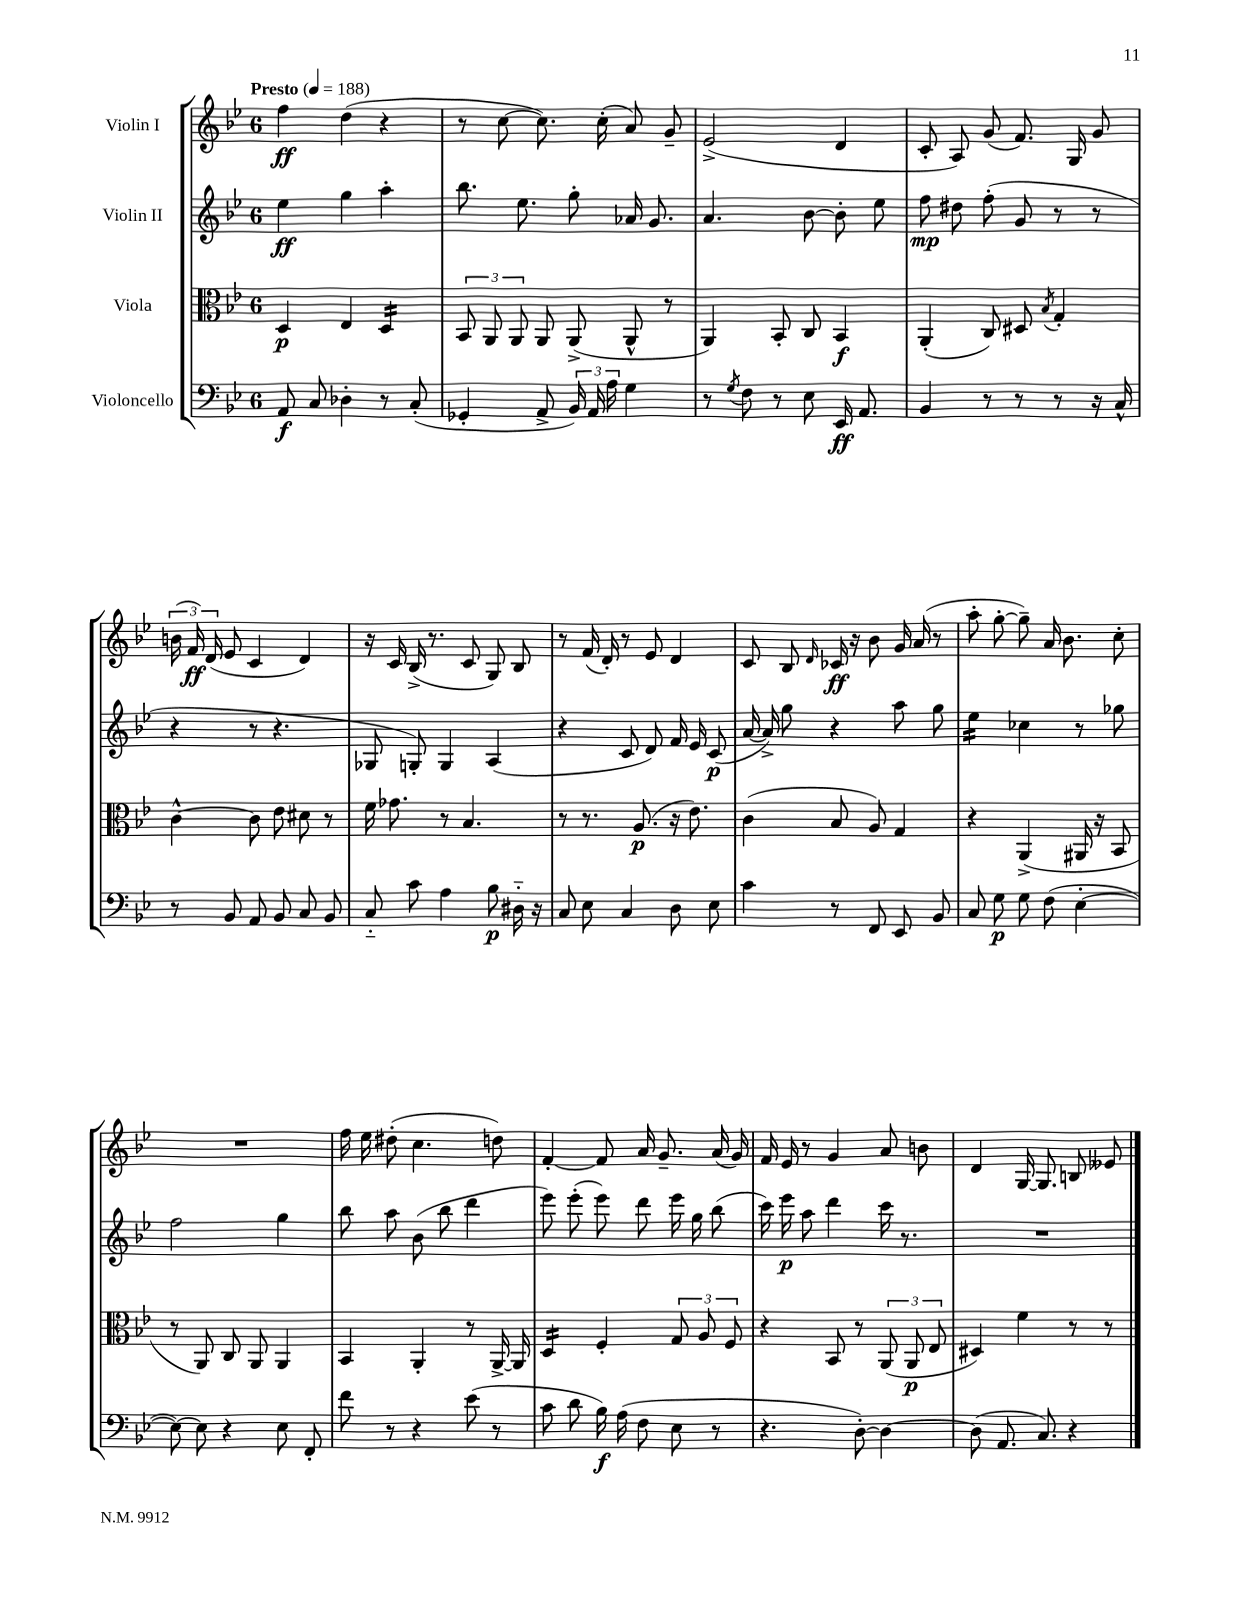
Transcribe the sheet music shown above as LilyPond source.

<<
\new StaffGroup <<
\new Staff = "s0" \with { instrumentName = "Violin I" } {
    \clef treble \key bes \major \once \override Staff.TimeSignature.style = #'single-digit \time 6/8 \tempo "Presto" 4 = 188
    \autoBeamOff f''4\ff d''4( r4 |
    r8 c''8~ c''8.) c''16-.( a'8) g'8-- |
    ees'2->( d'4 |
    c'8-. a8) g'8( f'8.) g16 g'8 |
    \tuplet 3/2 { b'16( f'16\ff) d'16( } ees'8 c'4 d'4) |
    r16 c'16 bes16->( r8. c'8 g8) bes8 |
    r8 f'16( d'16-.) r8 ees'8 d'4 |
    c'8 bes8 \grace { d'16 } ces'16\ff r16 bes'8 g'16 a'16( r8 |
    a''8-. g''8~-. g''8--) a'16 bes'8. c''8-. |
    R2. |
    f''16 ees''16 dis''8-.( c''4. d''8) |
    f'4~-. f'8 a'16 g'8.-- a'16( g'16) |
    f'16 ees'16 r8 g'4 a'8 b'8 |
    d'4 g16~ g8. b8 eeses'8 \bar "|." |
}
\new Staff = "s1" \with { instrumentName = "Violin II" } {
    \clef treble \key bes \major \once \override Staff.TimeSignature.style = #'single-digit \time 6/8
    \autoBeamOff ees''4\ff g''4 a''4-. |
    bes''8. ees''8. g''8-. aes'16 g'8. |
    a'4. bes'8~ bes'8-. ees''8 |
    f''8\mp dis''8 f''8-.( g'8 r8 r8 |
    r4 r8 r4. |
    ges8 g8-.) g4 a4( |
    r4 c'8 d'8) f'16 ees'16 c'8\p( |
    a'16~ a'16->) g''8 r4 a''8 g''8 |
    ees''4:16 ces''4 r8 ges''8 |
    f''2 g''4 |
    bes''8 a''8 bes'8( bes''8 d'''4 |
    ees'''8) ees'''8-.( ees'''8) d'''8 ees'''16 g''16 bes''8( |
    c'''16) ees'''16\p a''8 d'''4 c'''16 r8. |
    R2. \bar "|." |
}
\new Staff = "s2" \with { instrumentName = "Viola" } {
    \clef alto \key bes \major \once \override Staff.TimeSignature.style = #'single-digit \time 6/8
    \autoBeamOff d4\p ees4 d4:16 |
    \tuplet 3/2 { bes,8 a,8 a,8 } a,8 a,8->( a,8-^ r8 |
    a,4) bes,8-. c8 bes,4\f |
    a,4-.( c8) dis8 \acciaccatura { bes8 } g4-. |
    c'4~-^ c'8 ees'8 dis'8 r8 |
    f'16 ges'8. r8 bes4. |
    r8 r8. a8.\p( r16 ees'8.) |
    c'4( bes8 a8) g4 |
    r4 a,4->( ais,16 r16 bes,8 |
    r8 a,8) c8 a,8 a,4 |
    bes,4 a,4-. r8 a,16~-> a,16 |
    d4:16 f4-. \tuplet 3/2 { g8 a8 f8 } |
    r4 bes,8 r8 \tuplet 3/2 { a,8( a,8\p ees8 } |
    dis4) f'4 r8 r8 \bar "|." |
}
\new Staff = "s3" \with { instrumentName = "Violoncello" } {
    \clef bass \key bes \major \once \override Staff.TimeSignature.style = #'single-digit \time 6/8
    \autoBeamOff a,8\f c8 des4-. r8 c8-.( |
    ges,4-. a,8-> \tuplet 3/2 { bes,16) a,16 a16 } g4 |
    r8 \acciaccatura { g8 } f8 r8 ees8 ees,16\ff a,8. |
    bes,4 r8 r8 r8 r16 c16-^ |
    r8 bes,8 a,8 bes,8 c8 bes,8 |
    c8-_ c'8 a4 bes8\p dis16-_ r16 |
    c8 ees8 c4 d8 ees8 |
    c'4 r8 f,8 ees,8 bes,8 |
    c8 g8\p g8 f8( ees4~-. |
    ees8~) ees8 r4 ees8 f,8-. |
    f'8 r8 r4 ees'8( r8 |
    c'8 d'8 bes16\f) a16( f8 ees8 r8 |
    r4. d8~-.) d4~ |
    d8( a,8. c8.) r4 \bar "|." |
}
>>
>>
\layout { \context { \Score \remove "Bar_number_engraver" } }
